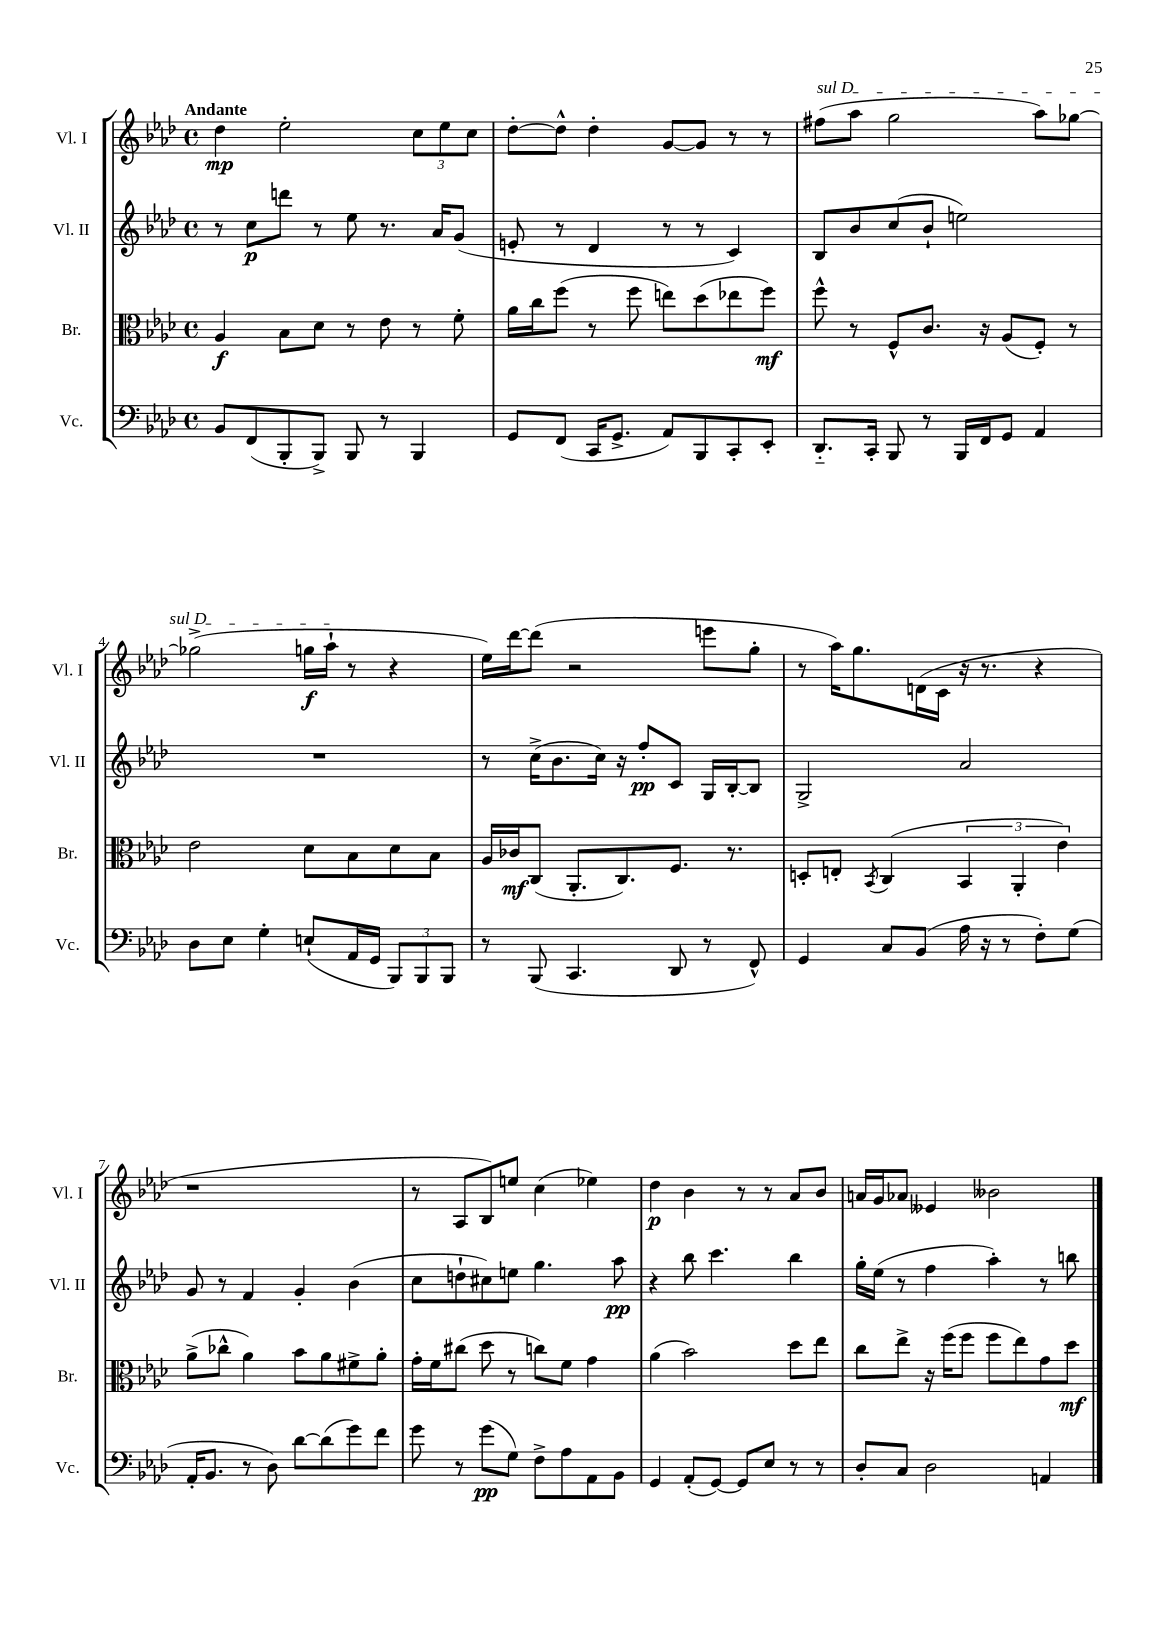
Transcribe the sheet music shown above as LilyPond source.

<<
\new StaffGroup <<
\new Staff = "s0" \with { instrumentName = "Vl. I" shortInstrumentName = "Vl. I" } {
    \clef treble \key aes \major \defaultTimeSignature \time 4/4 \tempo "Andante"
    des''4\mp ees''2-. \tuplet 3/2 { c''8 ees''8 c''8 } |
    des''8~-. des''8-^ des''4-. g'8~ g'8 r8 r8 |
    \once \override TextSpanner.bound-details.left.text = \markup { \italic "sul D" } fis''8\startTextSpan( aes''8 g''2 aes''8) ges''8~ |
    ges''2->( g''16\f aes''16-!\stopTextSpan r8 r4 |
    ees''16) des'''16~ des'''8( r2 e'''8 g''8-. |
    r8 aes''16) g''8. d'16( c'16 r16 r8. r4 |
    r1 |
    r8 aes8 bes8) e''8 c''4( ees''4) |
    des''4\p bes'4 r8 r8 aes'8 bes'8 |
    a'16 g'16 aes'8 eeses'4 beses'2 \bar "|." |
}
\new Staff = "s1" \with { instrumentName = "Vl. II" shortInstrumentName = "Vl. II" } {
    \clef treble \key aes \major \defaultTimeSignature \time 4/4
    r8 c''8\p d'''8 r8 ees''8 r8. aes'16 g'8( |
    e'8-. r8 des'4 r8 r8 c'4) |
    bes8 bes'8 c''8( bes'8-! e''2) |
    R1 |
    r8 c''16->( bes'8. c''16) r16 f''8-.\pp c'8 g16 bes16~-. bes8 |
    g2-> aes'2 |
    g'8 r8 f'4 g'4-. bes'4( |
    c''8 d''8-! cis''8) e''8 g''4. aes''8\pp |
    r4 bes''8 c'''4. bes''4 |
    g''16-. ees''16( r8 f''4 aes''4-.) r8 b''8 \bar "|." |
}
\new Staff = "s2" \with { instrumentName = "Br." shortInstrumentName = "Br." } {
    \clef alto \key aes \major \defaultTimeSignature \time 4/4
    aes4\f bes8 des'8 r8 ees'8 r8 f'8-. |
    aes'16 c''16 f''8( r8 f''8 e''8) des''8( ees''8 f''8\mf) |
    f''8-^ r8 f8-^ c'8. r16 aes8( f8-.) r8 |
    ees'2 des'8 bes8 des'8 bes8 |
    aes16 ces'16\mf c8( aes,8.-. c8.) f8. r8. |
    d8-. e8-. \acciaccatura { bes,8 } c4( \tuplet 3/2 { bes,4 aes,4-. ees'4) } |
    aes'8->( ces''8-^ aes'4) bes'8 aes'8 fis'8-> aes'8-. |
    g'16-. f'16 cis''8( des''8 r8 c''8) f'8 g'4 |
    aes'4( bes'2) des''8 ees''8 |
    c''8 ees''8-> r16 f''16( f''8 f''8 ees''8) g'8 des''8\mf \bar "|." |
}
\new Staff = "s3" \with { instrumentName = "Vc." shortInstrumentName = "Vc." } {
    \clef bass \key aes \major \defaultTimeSignature \time 4/4
    bes,8 f,8( bes,,8-. bes,,8->) bes,,8 r8 bes,,4 |
    g,8 f,8( c,16 g,8.-> aes,8) bes,,8 c,8-. ees,8-. |
    des,8.-_ c,16-. bes,,8 r8 bes,,16 f,16 g,8 aes,4 |
    des8 ees8 g4-. e8-!( aes,16 g,16 \tuplet 3/2 { bes,,8) bes,,8 bes,,8 } |
    r8 bes,,8( c,4. des,8 r8 f,8-^) |
    g,4 c8 bes,8( aes16 r16 r8 f8-.) g8( |
    aes,16-. bes,8. r8 des8) des'8~ des'8( g'8) f'8 |
    g'8 r8 g'8\pp( g8) f8-> aes8 aes,8 bes,8 |
    g,4 aes,8-.( g,8~) g,8 ees8 r8 r8 |
    des8-. c8 des2 a,4 \bar "|." |
}
>>
>>
